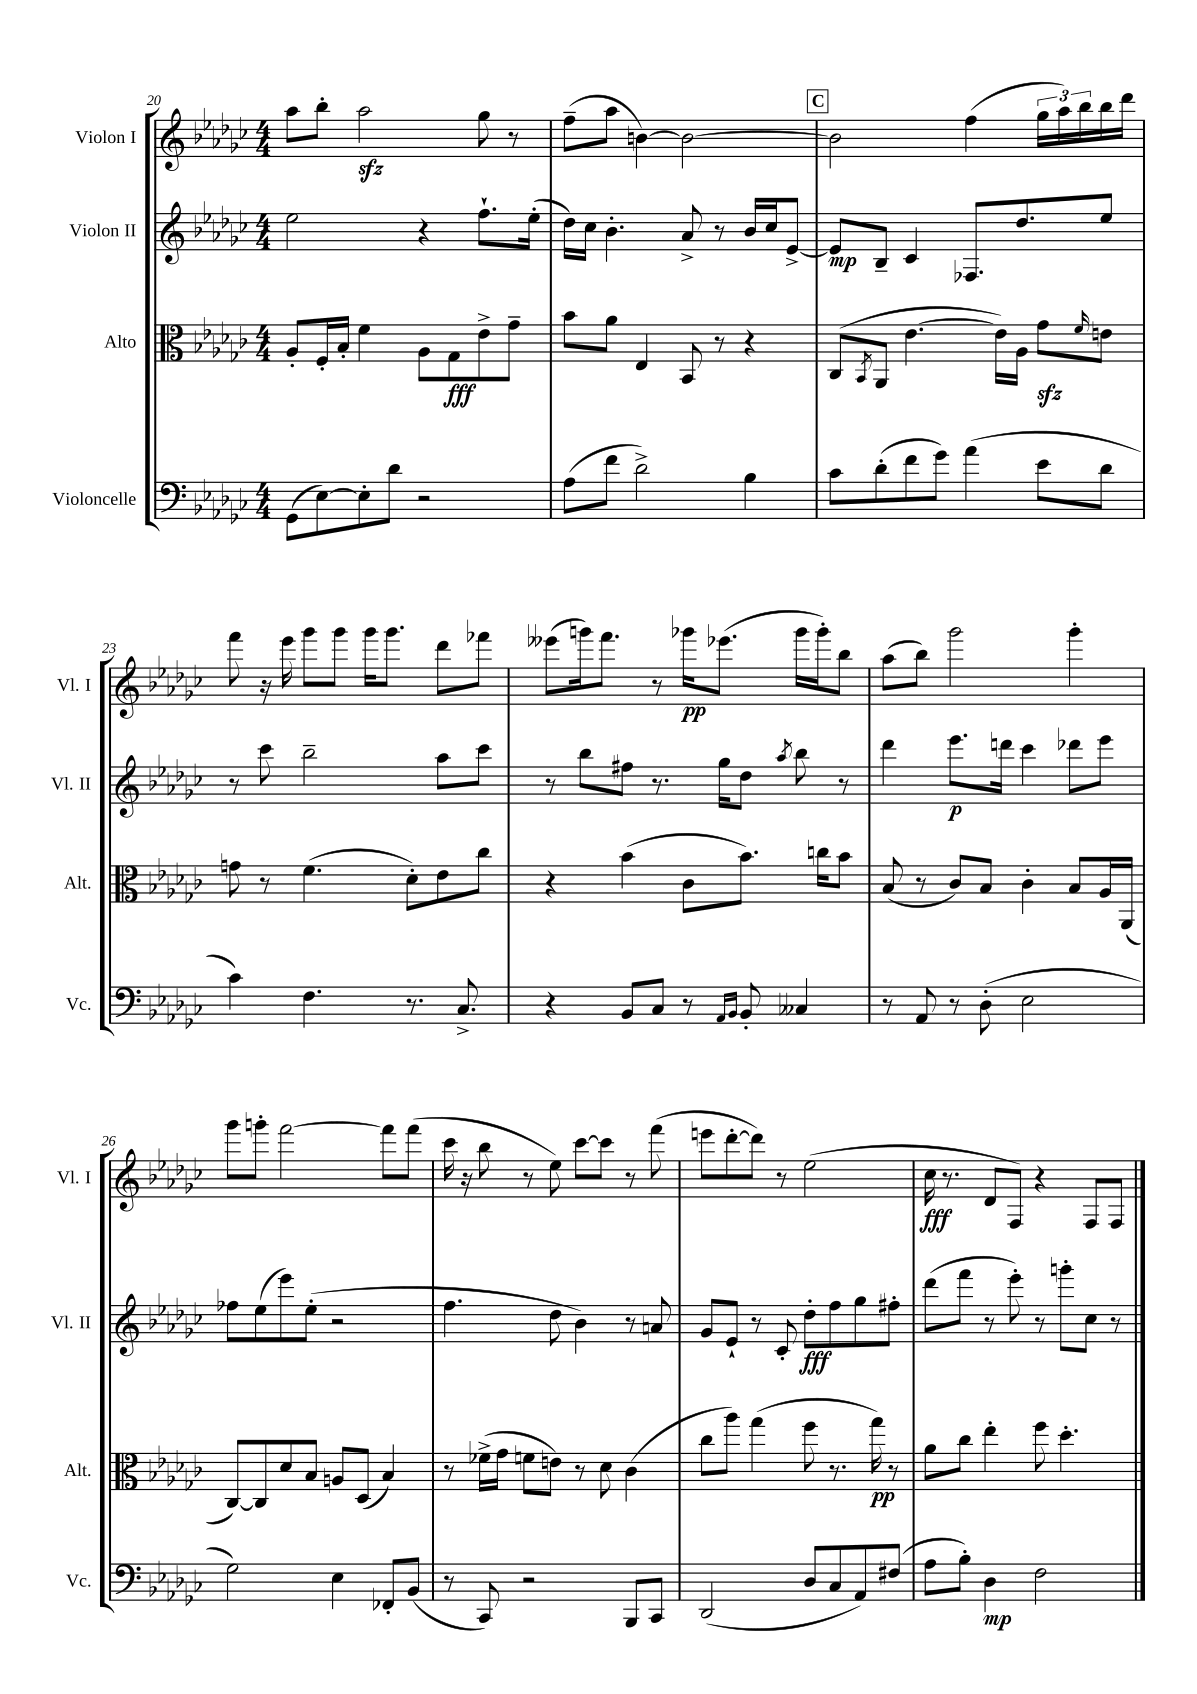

**kern	**kern	**kern	**kern
*staff4	*staff3	*staff2	*staff1
*clefF4	*clefC3	*clefG2	*clefG2
*k[b-e-a-d-g-c-]	*k[b-e-a-d-g-c-]	*k[b-e-a-d-g-c-]	*k[b-e-a-d-g-c-]
*M4/4	*M4/4	*M4/4	*M4/4
(8GG-	8A-'	2ee-	8aa-
[8E-)	16F'	.	8bb-'
.	16B-'	.	.
8E-']	4f	.	2aa-
8d-	.	.	.
2r	8A-	4r	.
.	8G-	.	.
.	8e-^	8.ff`	8gg-
.	8g-~	.	8r
.	.	(16ee-'	.
=	=	=	=
(8A-	8b-	16dd-)	(8ff~
.	.	16cc-	.
8f	8a-	4.b-'	8aa-
2d-^)	4E-	.	[4b)
.	8BB-	8a-^	2b_
.	8r	8r	.
4B-	4r	16b-	.
.	.	16cc-	.
.	.	[8e-^	.
=	=	=	=
8c-	(8C-	8e-]	2b]
.	8qBB-	.	.
(8d-'	8AA-	8B-~	.
8f	[4.e-	4c-	.
8g-)	.	.	.
(4a-	.	8.F-	(4ff
.	16e-])	.	.
.	16A-	8.dd-	.
8e-	8g-	.	24gg-
.	.	.	24aa-)
.	.	.	24bb-
.	16qqf	.	.
8d-	8e	8ee-	16bb-
.	.	.	16ddd-
=	=	=	=
4c-)	8g	8r	8fff
.	8r	8ccc-	16r
.	.	.	16eee-
4.F	(4.f	2bb-~	8ggg-
.	.	.	8ggg-
.	.	.	16ggg-
.	.	.	8.ggg-
8.r	8d-')	.	.
.	8e-	8aa-	8ddd-
8.C-^	.	.	.
.	8cc-	8ccc-	8fff-
=	=	=	=
4r	4r	8r	(8eee--
.	.	8bb-	16ggg)
.	.	.	8.fff
8BB-	(4b-	8ff#	.
8C-	.	8.r	8r
8r	8c-	.	16ggg-
.	.	16gg-	(8.eee-
16qqAA-	.	.	.
16qqBB-	.	.	.
8BB-'	8.b-)	8dd-	.
.	.	8qaa-	.
4C--	.	8bb-	16ggg-
.	16cc	.	16ggg-')
.	8b-	8r	8bb-
=	=	=	=
8r	(8B-	4ddd-	(8aa-
8AA-	8r	.	8bb-)
8r	8c-)	8.eee-	2ggg-
(8D-'	8B-	.	.
.	.	16ddd	.
2E-	4c-'	4ccc-	.
.	8B-	8ddd-	4ggg-'
.	16A-	8eee-	.
.	(16AA-	.	.
=	=	=	=
2G-)	[8C-)	8ff-	8ggg-
.	8C-]	(8ee-	8ggg'
.	8d-	8eee-)	[2fff
.	8B-	(8ee-'	.
4E-	8A	2r	.
.	(8D-	.	.
8FF-'	4B-)	.	8fff]
(8BB-	.	.	(8fff
=	=	=	=
8r	8r	4.ff	16ccc-
.	.	.	16r
8CC-)	(16f-^	.	8bb-
.	16g-	.	.
2r	8f	.	8r
.	8e)	8dd-	8ee-)
.	8r	4b-)	[8ccc-
.	8d-	.	8ccc-]
8BBB-	(4c-	8r	8r
8CC-	.	8a	(8fff
=	=	=	=
(2DD-	8cc-	8g-	8eee
.	8aa-)	8e-`	[8ddd-'
.	(4gg-	8r	8ddd-])
.	.	8c-'	8r
8D-	8ff	8dd-'	(2ee-
8C-	8.r	8ff	.
8AA-)	.	8gg-	.
.	16gg-)	.	.
(8F#	8r	8ff#'	.
=	=	=	=
8A-	8a-	(8ddd-	16cc-
.	.	.	8.r
8B-')	8cc-	8fff	.
4D-	4ee-'	8r	8d-
.	.	8eee-')	8F)
2F	8ff	8r	4r
.	4.dd-'	8ggg'	.
.	.	8cc-	8F
.	.	8r	8F
==	==	==	==
*-	*-	*-	*-
